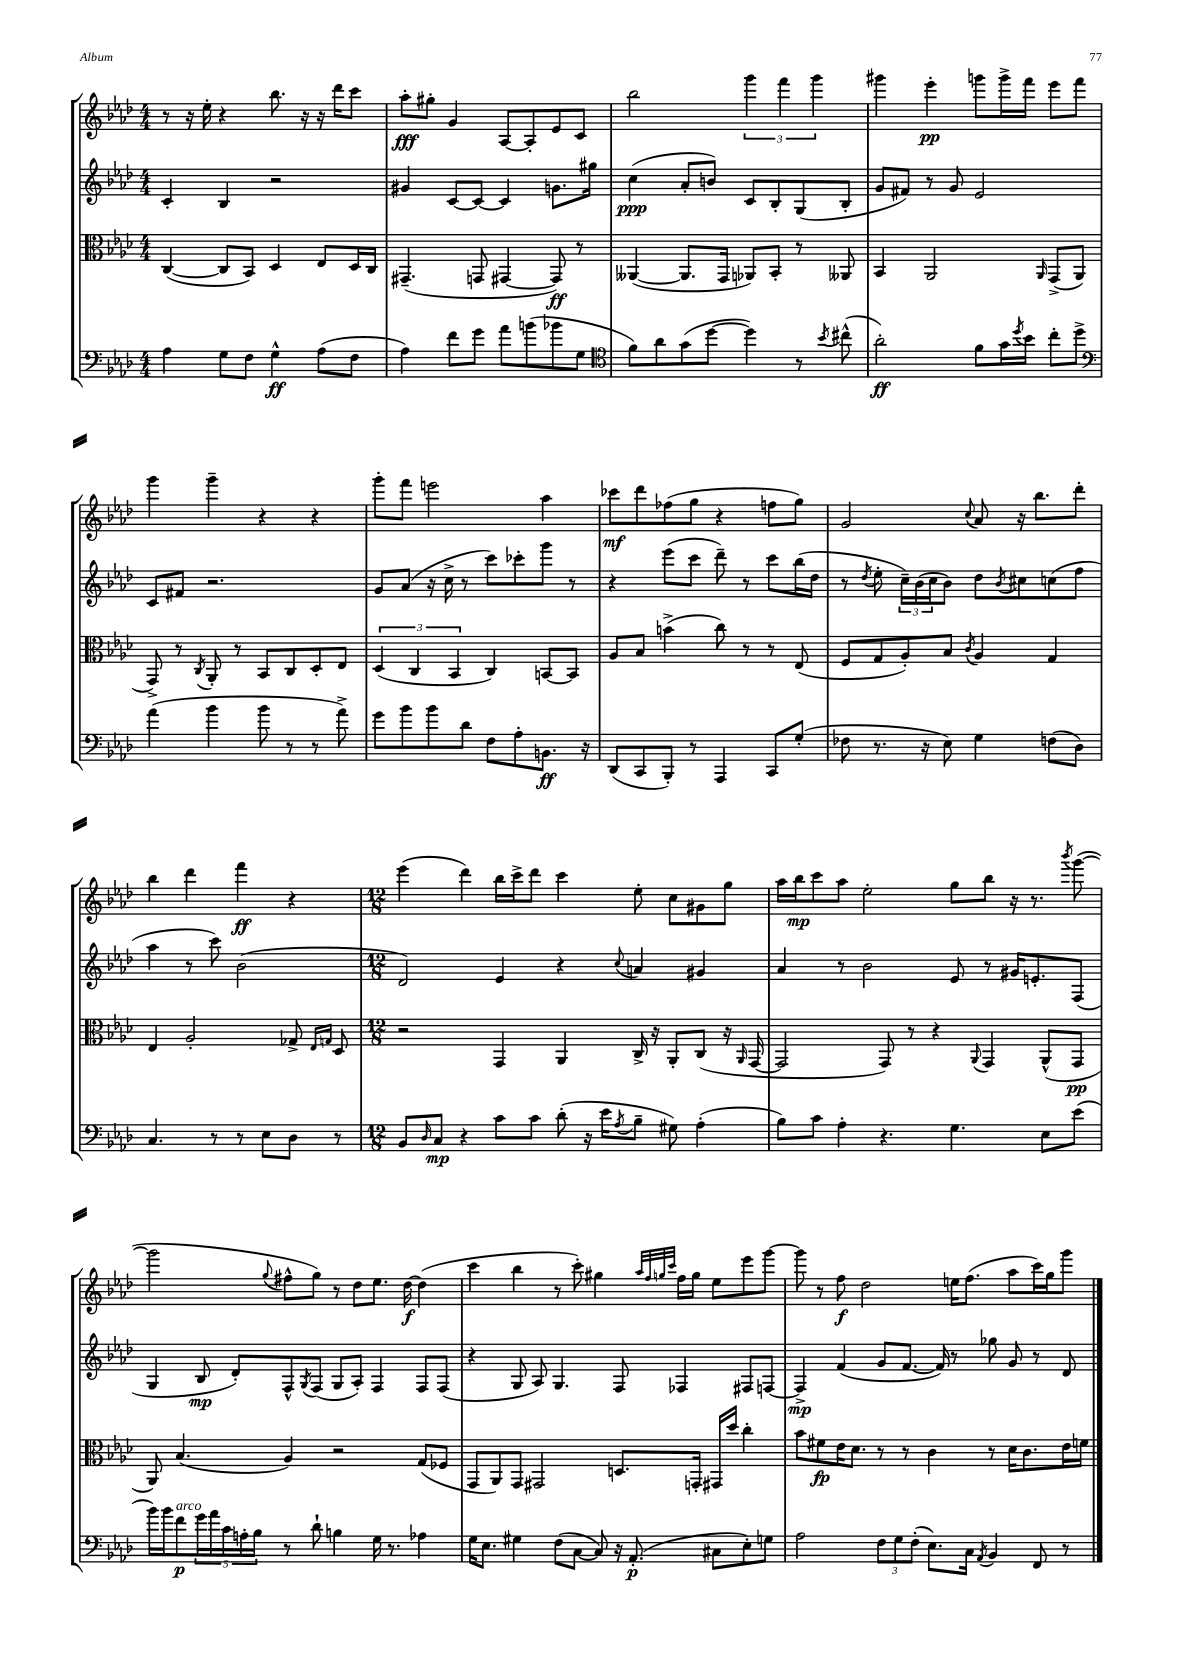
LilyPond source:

<<
\new StaffGroup <<
\new Staff = "s0" {
    \clef treble \key aes \major \numericTimeSignature \time 4/4
    r8 r16 ees''16-. r4 bes''8. r16 r16 des'''16 c'''8 |
    aes''8-.\fff gis''8-. g'4 aes8~ aes8-. ees'8 c'8 |
    bes''2 \tuplet 3/2 { g'''4 f'''4 g'''4 } |
    gis'''4 ees'''4-.\pp g'''8 g'''16-> f'''16 ees'''8 f'''8 |
    g'''4 g'''4-- r4 r4 |
    g'''8-. f'''8 e'''2 aes''4 |
    ces'''8\mf des'''8 fes''8( g''8 r4 f''8 g''8) |
    g'2 \appoggiatura { c''8 } aes'8 r16 bes''8. des'''8-. |
    bes''4 des'''4 f'''4\ff r4 |
    \numericTimeSignature \time 12/8 ees'''4( des'''4) bes''16 c'''16-> des'''8 c'''4 ees''8-. c''8 gis'8 g''8 |
    aes''16 bes''16\mp c'''8 aes''8 ees''2-. g''8 bes''8 r16 r8. \acciaccatura { bes'''8 } g'''8~( |
    g'''2 \appoggiatura { g''8 } fis''8-^ g''8) r8 des''8 ees''8. des''16~\f des''4( |
    c'''4 bes''4 r8 c'''8-.) gis''4 \grace { aes''32 f''32 g''32 c'''32 } f''16 g''16 ees''8 ees'''8 g'''8~ |
    g'''8 r8 f''8\f des''2 e''16 f''8.( aes''8 c'''16) g''16 g'''8 \bar "|." |
}
\new Staff = "s1" {
    \clef treble \key aes \major \numericTimeSignature \time 4/4
    c'4-. bes4 r2 |
    gis'4 c'8~ c'8~ c'4 g'8. gis''16 |
    c''4\ppp( aes'8-. b'8) c'8 bes8-. g8( bes8-. |
    g'8 fis'8) r8 g'8 ees'2 |
    c'8 fis'8 r2. |
    g'8 aes'8( r16 c''16-> r8 c'''8) ces'''8-. g'''8 r8 |
    r4 ees'''8( c'''8 des'''8--) r8 c'''8 bes''16( des''16 |
    r8 \acciaccatura { des''8 } ees''8-. \tuplet 3/2 { c''16--) bes'16( c''16 } bes'8) des''8 \acciaccatura { bes'8 } cis''8 c''8( f''8 |
    aes''4 r8 c'''8) bes'2( |
    \numericTimeSignature \time 12/8 des'2) ees'4 r4 \appoggiatura { c''8 } a'4 gis'4 |
    aes'4 r8 bes'2 ees'8 r8 gis'16 e'8.-. f8( |
    g4 bes8\mp des'8-.) f8-^ \acciaccatura { g8 } f8( g8 aes8-.) f4 f8 f8( |
    r4 g8 aes8) g4. f8 fes4 fis8 f8~ |
    f4->\mp f'4( g'8 f'8.~ f'16) r8 ges''8 g'8 r8 des'8 \bar "|." |
}
\new Staff = "s2" {
    \clef alto \key aes \major \numericTimeSignature \time 4/4
    c4~( c8 bes,8) des4 ees8 des16 c16 |
    gis,4.--( g,8 gis,4~ gis,8\ff) r8 |
    aeses,4~( aeses,8. g,16 aes,8) bes,8-. r8 aeses,8 |
    bes,4 aes,2 \grace { aes,16 } g,8->( aes,8 |
    g,8->) r8 \acciaccatura { c8 } aes,8-. r8 bes,8 c8 des8-. ees8 |
    \tuplet 3/2 { des4( c4 bes,4 } c4) b,8~ b,8 |
    aes8 bes8 b'4->( c''8) r8 r8 ees8( |
    f8 g8 aes8-.) bes8 \acciaccatura { c'8 } aes4 g4 |
    ees4 aes2-. ges8-> \grace { ees16 g16 } des8 |
    \numericTimeSignature \time 12/8 r2 g,4 aes,4 c16-> r16 aes,8-. c8( r16 \grace { aes,16 } g,16~ |
    g,2 g,8) r8 r4 \appoggiatura { aes,8 } g,4 aes,8-^( g,8\pp |
    aes,8) bes4.( aes4) r2 g8( fes8 |
    g,8 aes,8) g,8 gis,2 d8. g,16-. gis,16 des''16 c''4-. |
    bes'8 fis'8\fp ees'16 des'8. r8 r8 c'4 r8 des'16 c'8. ees'16 f'16 \bar "|." |
}
\new Staff = "s3" {
    \clef bass \key aes \major \numericTimeSignature \time 4/4
    aes4 g8 f8 g4-^\ff aes8( f8 |
    aes4) f'8 g'8 aes'8 b'8( bes'8 g8 |
    \clef tenor f'8) aes'8 g'8( des''8~ des''4) r8 \acciaccatura { bes'8 } cis''8-^( |
    aes'2-.\ff) f'8 g'16 \acciaccatura { des''8 } bes'16 c''8-. des''8-> |
    \clef bass aes'4( bes'4 bes'8 r8 r8 aes'8->) |
    g'8 bes'8 bes'8 des'8 f8 aes8-. b,8.\ff r16 |
    des,8( c,8 bes,,8-.) r8 aes,,4 c,8 g8-.( |
    fes8 r8. r16 ees8) g4 f8( des8) |
    c4. r8 r8 ees8 des8 r8 |
    \numericTimeSignature \time 12/8 bes,8 \grace { des16 } c8\mp r4 c'8 c'8 des'8-.( r16 ees'16 \acciaccatura { aes8 } bes8-- gis8) aes4-.( |
    bes8) c'8 aes4-. r4. g4. ees8 ees'8( |
    bes'16) bes'16 f'8\p^\markup { \italic "arco" } \tuplet 5/4 { g'16 aes'16 c'16 a16-. bes16 } r8 des'8-! b4 g16 r8. aes4 |
    g16 ees8. gis4 f8( c8~ c8) r16 aes,8.-.\p( cis8 ees8-.) g8 |
    aes2 \tuplet 3/2 { f8 g8 f8-.( } ees8.) c16 \acciaccatura { aes,8 } bes,4 f,8 r8 \bar "|." |
}
>>
>>
\layout { \context { \Score \remove "Bar_number_engraver" } }
